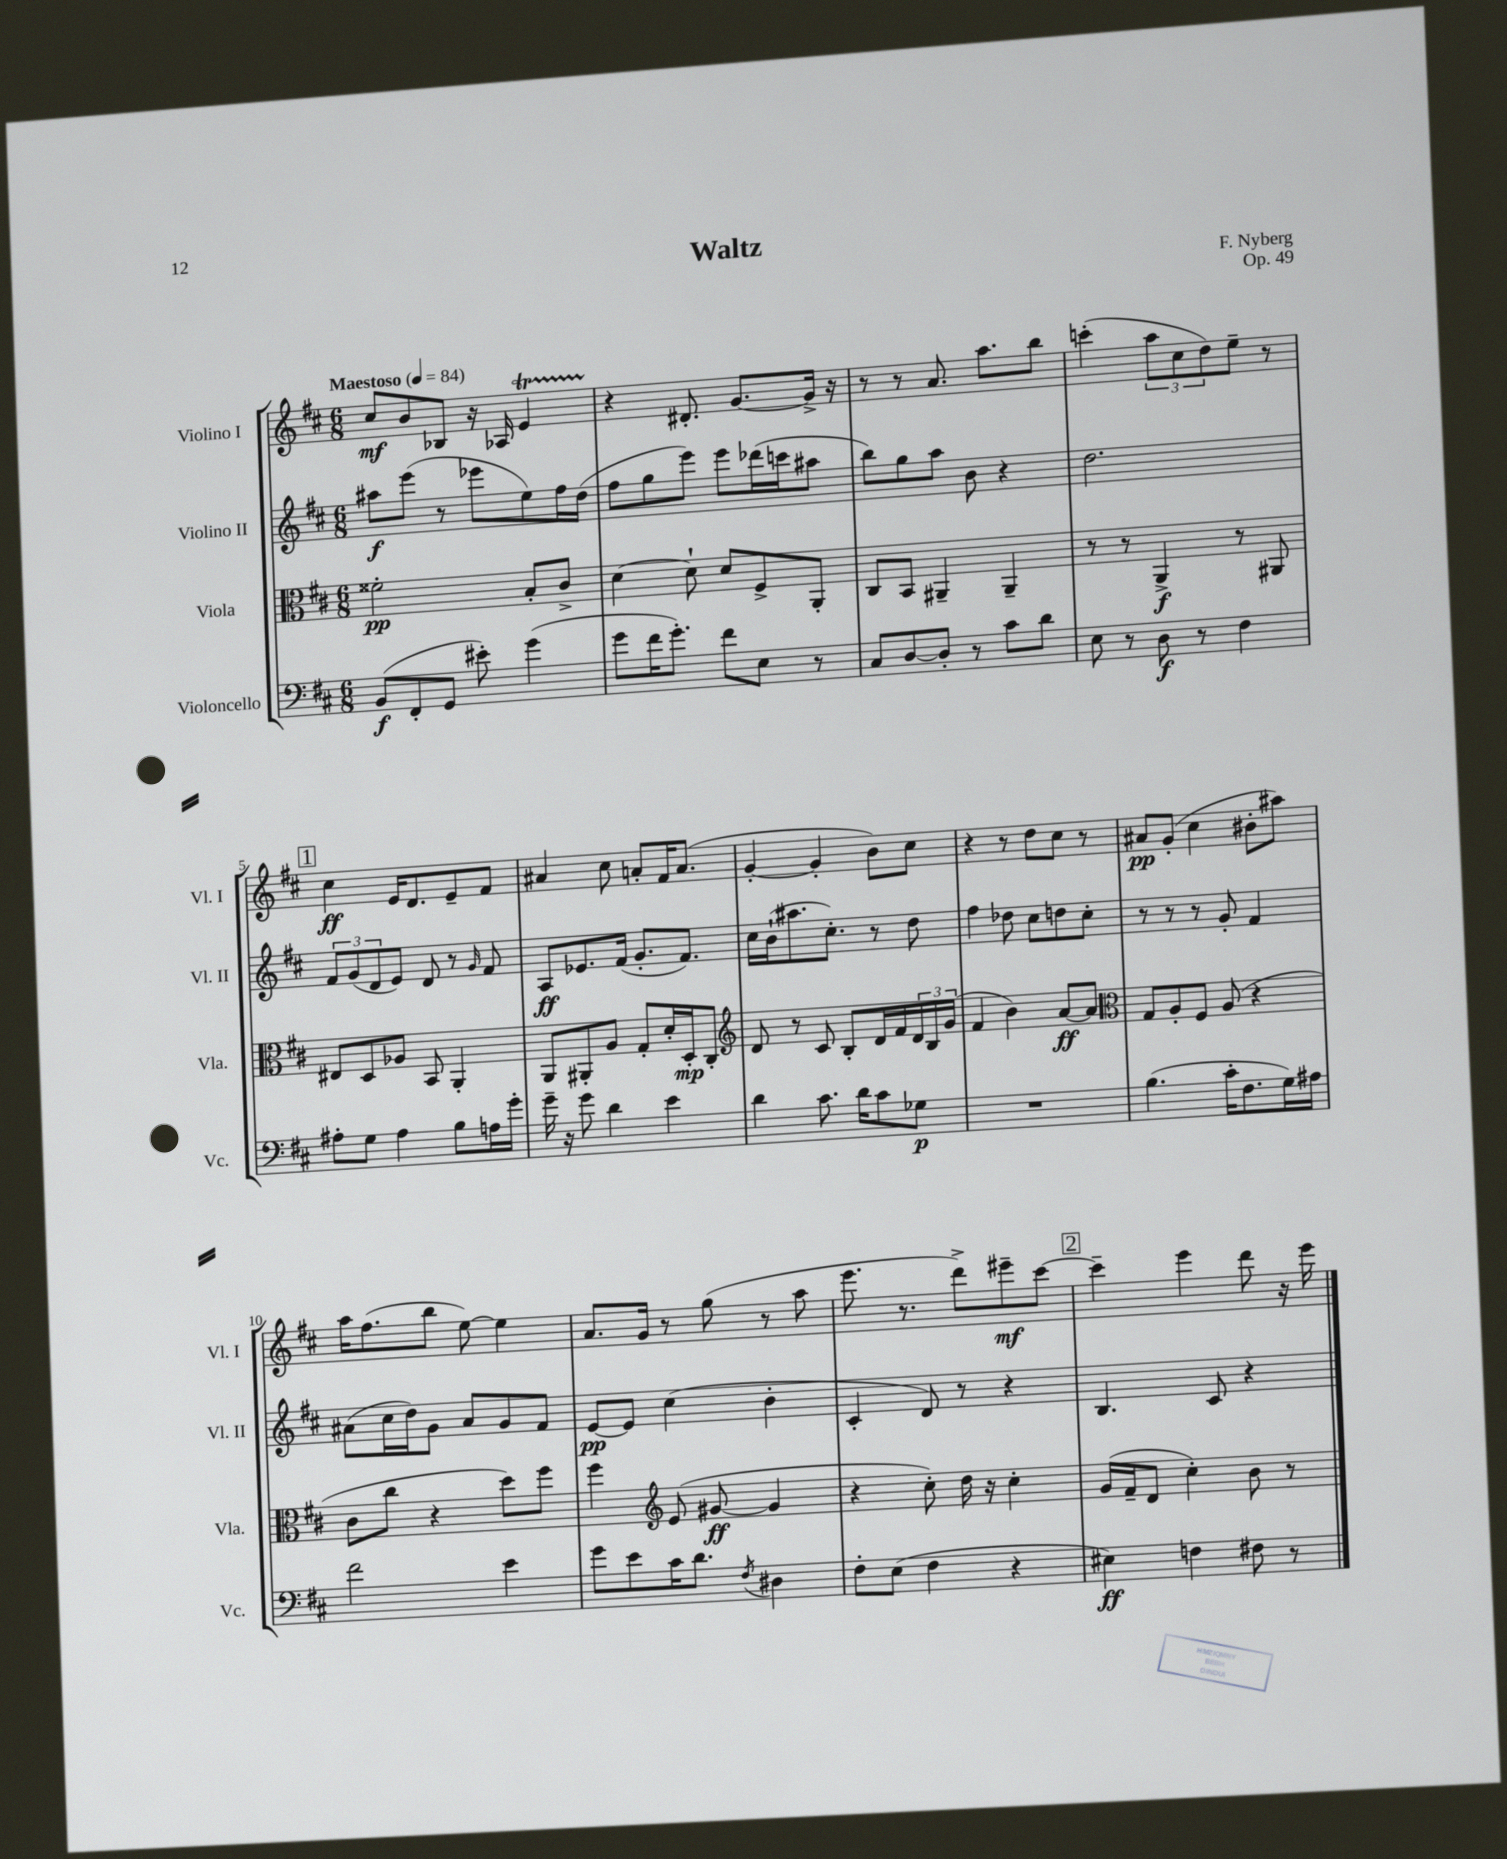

**kern	**kern	**kern	**kern
*staff4	*staff3	*staff2	*staff1
*clefF4	*clefC3	*clefG2	*clefG2
*k[f#c#]	*k[f#c#]	*k[f#c#]	*k[f#c#]
*M6/8	*M6/8	*M6/8	*M6/8
*MM84	*MM84	*MM84	*MM84
(8BB	2f##'	8aa#	8cc#
8FF#'	.	(8eee	8b
8GG	.	8r	8B-
8e#')	.	8eee-	16r
.	.	.	16A-
(4g	8B'	8ee)	4e
.	8c#^	16ff#	.
.	.	(16dd	.
=	=	=	=
8g	[4d	8ff#	4r
16f#	.	8gg	.
8.g')	.	.	.
.	8d`]	8eee)	8.d#'
8f#	8d	8eee	.
.	.	.	[8.g
8E	8F#^	(16ddd-	.
.	.	16ccc	.
8r	8AA'	8aa#	16g^]
.	.	.	16r
=	=	=	=
8C#	8C#	8bb)	8r
[8D	8BB	8gg	8r
8D']	4AA#~	8aa	8.a
8r	.	8b	.
.	.	.	8.aa
8c#	4AA#~	4r	.
8d	.	.	8bb
=	=	=	=
8E	8r	2.dd	(4ccc'
8r	8r	.	.
8D	4AA^	.	12aa
.	.	.	12cc#
8r	.	.	.
.	.	.	12dd)
4F#	8r	.	8ee~
.	8AA#	.	8r
=	=	=	=
8A#'	8E#	12f#	4cc#
.	.	(12g	.
8G	8D	.	.
.	.	12d	.
4A#	8A-	8e)	16e
.	.	.	8.d
.	8BB	8d	.
8B	4AA'	8r	8e~
.	.	16qqg	.
16A	.	8f#	8f#
16g'	.	.	.
=	=	=	=
16g~	8AA	8A	4a#
16r	.	.	.
8g	8AA#'	8.e-	.
4d	8A	.	8cc#
.	.	(16f#	.
.	8G'	8.g'	8a'
4e	16d'	.	16f#
.	16D'	8.f#)	(8.a
.	8C#'	.	.
=	=	=	=
*	*clefG2	*	*
4d	8d	16cc#	[4g'
.	.	(16b`	.
.	8r	8.aa#	.
8.c#	8c#	.	4g']
.	.	8.cc#')	.
.	8B'	.	.
16d	.	.	.
8c#	16d	8r	8b)
.	16f#	.	.
8G-	24d	8dd	8cc#
.	24B	.	.
.	(24g	.	.
=	=	=	=
2.r	4f#	4ff#	4r
.	4b)	8dd-	8r
.	.	8cc#	8dd
.	[8a	8dd	8cc#
.	8a]	8cc#'	8r
=	=	=	=
*	*clefC3	*	*
(4.B	8G	8r	8a#
.	8A'	8r	(8g'
.	8F#	8r	4cc#
16c#'	(8A	8g'	.
8.F#	.	.	.
.	4r	4f#	8b#'
16G)	.	.	8aa#)
16A#	.	.	.
=	=	=	=
2f#	8c#	(8a#	16aa
.	.	.	(8.ff#
.	8cc#	16cc#	.
.	.	16dd)	.
.	4r	8g	8bb
.	.	8a#	[8ee)
4e	8dd)	8g	4ee]
.	8ff#	8f#	.
=	=	=	=
8g	4ff#	[8e	8.a
8e	.	8e]	.
.	.	.	16g
*	*clefG2	*	*
16c#	(8e	(4cc#	8r
8.d	.	.	.
.	[8g#	.	(8gg
8qF#	.	.	.
4D#	4g#]	4b'	8r
.	.	.	8aa
=	=	=	=
8F#'	4r	4c#'	8.eee
(8E	.	.	.
.	.	.	8.r
4F#	8cc#')	8d)	.
.	16dd	8r	8ddd^)
.	16r	.	.
4r	4cc#'	4r	8eee#~
.	.	.	[8ccc#
=	=	=	=
4E#)	(16g	4.B	4ccc#~]
.	16f#~	.	.
.	8d	.	.
4F	4cc#')	.	4eee
.	.	8c#	.
8F#	8b	4r	8ddd
8r	8r	.	16r
.	.	.	16eee
==	==	==	==
*-	*-	*-	*-
